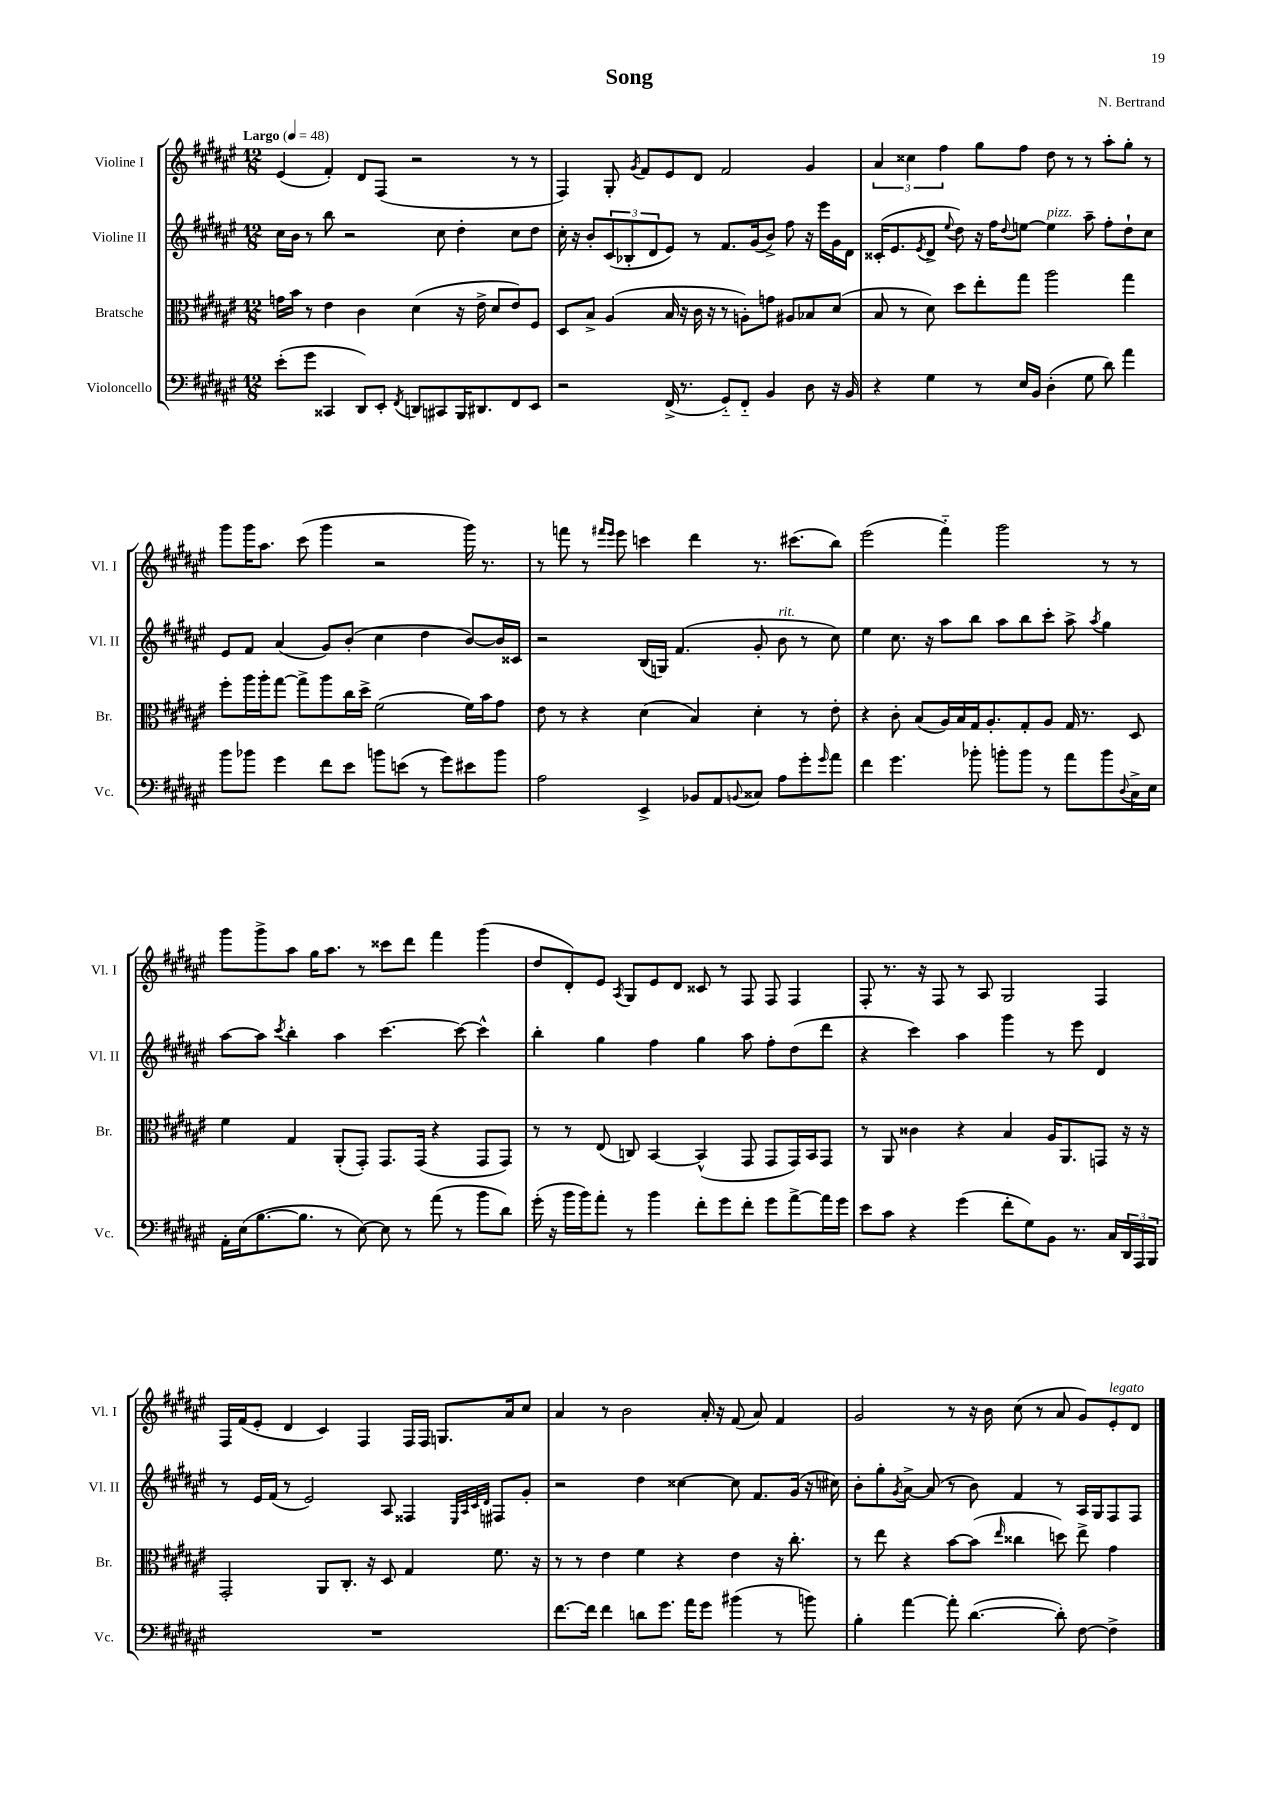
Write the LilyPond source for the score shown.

\header { title = "Song" composer = "N. Bertrand" }
<<
\new StaffGroup <<
\new Staff = "s0" \with { instrumentName = "Violine I" shortInstrumentName = "Vl. I" } {
    \clef treble \key fis \major \numericTimeSignature \time 12/8 \tempo "Largo" 4 = 48
    eis'4( fis'4-.) dis'8 fis8( r2 r8 r8 |
    fis4) gis8-. \acciaccatura { gis'8 } fis'8 eis'8 dis'8 fis'2 gis'4 |
    \tuplet 3/2 { ais'4 cisis''4 fis''4 } gis''8 fis''8 dis''8 r8 r8 ais''8-. gis''8-. r8 |
    gis'''8 gis'''16 ais''8. cis'''8( gis'''4 r2 gis'''16) r8. |
    r8 f'''8 r8 \grace { fis'''16 eis'''16 } eis'''8 c'''4 dis'''4 r8. cis'''8.( b''8) |
    eis'''2( fis'''4-_) gis'''2 r8 r8 |
    gis'''8 gis'''8-> ais''8 gis''16 ais''8. r8 cisis'''8 dis'''8 fis'''4 gis'''4( |
    dis''8 dis'8-.) eis'8 \acciaccatura { ais8 } gis8 eis'8 dis'8 cisis'8 r8 fis8 fis8 fis4 |
    fis8-. r8. r16 fis8 r8 ais8 gis2 fis4 |
    fis16 fis'16( eis'8-. dis'4 cis'4) fis4 fis16 fis16 g8. ais'16 cis''8 |
    ais'4 r8 b'2 ais'16-. r16 fis'8( ais'8) fis'4 |
    gis'2 r8 r16 b'16 cis''8( r8 ais'8 gis'8) eis'8-.^\markup { \italic "legato" } dis'8 \bar "|." |
}
\new Staff = "s1" \with { instrumentName = "Violine II" shortInstrumentName = "Vl. II" } {
    \clef treble \key fis \major \numericTimeSignature \time 12/8
    cis''16 b'16 r8 b''8 r2 cis''8 dis''4-. cis''8 dis''8 |
    cis''16-. r16 b'8-. \tuplet 3/2 { cis'8( bes8-. dis'8 } eis'8) r8 fis'8. gis'16( b'8->) fis''8 r16 eis'''16 gis'16 dis'16 |
    cisis'16-.( eis'8. \acciaccatura { eis'8 } dis'8-> \appoggiatura { eis''8 } dis''8) r16 fis''16 \appoggiatura { dis''8 } e''8~ e''4^\markup { \italic "pizz." } ais''8-- fis''8-. dis''8-! cis''8 |
    eis'8 fis'8 ais'4( gis'8) b'8-.( cis''4 dis''4 b'8~) b'16 cisis'16 |
    r2 b16( g16) fis'4.( gis'8-. b'8^\markup { \italic "rit." } r8 cis''8) |
    eis''4 cis''8. r16 ais''8 b''8 ais''8 b''8 cis'''8-. ais''8-> \acciaccatura { ais''8 } gis''4 |
    ais''8~ ais''8 \acciaccatura { cis'''8 } b''4-. ais''4 cis'''4.~ cis'''8~ cis'''4-^ |
    b''4-. gis''4 fis''4 gis''4 ais''8 fis''8-. dis''8( dis'''8 |
    r4 cis'''4) ais''4 gis'''4 r8 eis'''8 dis'4 |
    r8 eis'16 fis'16( r8 eis'2) ais8 fisis4 \grace { eis32 ais32 cis'32 dis'32 } fis8 gis'8-. |
    r2 dis''4 cisis''4~ cisis''8 fis'8. gis'16( r16 cis''16) |
    b'8-. gis''8-. \acciaccatura { gis'8 } ais'8~-> ais'8( r8 b'8) fis'4 r8 ais16 gis16 fis8 fis8 \bar "|." |
}
\new Staff = "s2" \with { instrumentName = "Bratsche" shortInstrumentName = "Br." } {
    \clef alto \key fis \major \numericTimeSignature \time 12/8
    g'16 b'16 r8 eis'4 cis'4 dis'4( r16 eis'16-> dis'8 eis'8) fis8 |
    dis8 b8-> ais4( b16 r16 cis'16 r16 r8 a8-.) g'8 ais8 bes8 dis'8( |
    b8 r8 dis'8) dis''8 eis''8-. gis''8 ais''2 gis''4 |
    fis''8-. ais''16 ais''16-. gis''8~ gis''8-> ais''8 cis''16 dis''16-> fis'2( fis'16) b'16 gis'8 |
    eis'8 r8 r4 dis'4( b4) dis'4-. r8 eis'8-. |
    r4 cis'8-. b8( ais16) b16 gis16 ais8.-. gis8-. ais8 gis16 r8. dis8 |
    fis'4 gis4 ais,8-.( gis,8-.) gis,8. gis,16( r4 gis,8 gis,8) |
    r8 r8 eis8( c8) b,4~ b,4-^( gis,8 gis,8 gis,16) b,16 gis,8 |
    r8 ais,8 cisis'4 r4 b4 ais16 ais,8. g,8 r16 r16 |
    gis,2-. ais,8 cis8.-. r16 dis8 gis4 fis'8. r16 |
    r8 r8 eis'4 fis'4 r4 eis'4 r16 cis''8.-. |
    r8 eis''8 r4 b'8~ b'8( \grace { eis''16 } cisis''4 d''8) eis''8-> gis'4 \bar "|." |
}
\new Staff = "s3" \with { instrumentName = "Violoncello" shortInstrumentName = "Vc." } {
    \clef bass \key fis \major \numericTimeSignature \time 12/8
    eis'8-.( gis'8 cisis,4 dis,8) eis,8-. \acciaccatura { fis,8 } d,8 cis,8 b,,16 dis,8. fis,8 eis,8 |
    r2 fis,16->( r8. gis,8-_) fis,8-_ b,4 dis8 r16 b,16 |
    r4 gis4 r8 eis16 b,16 dis4-.( gis8 dis'8) ais'4 |
    b'8 bes'8 gis'4 fis'8 eis'8 b'8 e'8( r8 gis'8) eis'8 b'8 |
    ais2 eis,4-> bes,8 ais,8 \appoggiatura { b,8 } cisis8 ais8 gis'8-. \grace { gis'16 } ais'8 |
    fis'4 gis'4. bes'8-. b'8-. b'8 r8 ais'8 b'8 \appoggiatura { dis8 } cis16-> eis16 |
    ais,16-. eis16( b8.~ b8. r8 eis8~) eis8 r8 ais'8( r8 b'8 dis'8) |
    gis'16-.( r16 b'16 b'16) ais'8-. r8 b'4 fis'8-. gis'8 fis'8-. gis'8 ais'8~-> ais'16 gis'16 |
    eis'8 cis'8 r4 gis'4( fis'8-. gis8) b,8 r8. cis16 \tuplet 3/2 { dis,16 ais,,16 b,,16 } |
    R1. |
    fis'8.~ fis'16 fis'4 d'8 gis'8. ais'16 gis'8 bis'4( r8 b'8) |
    b4-. ais'4~ ais'8-. dis'4.~( dis'8-.) fis8~ fis4-> \bar "|." |
}
>>
>>
\layout { \context { \Score \remove "Bar_number_engraver" } }
